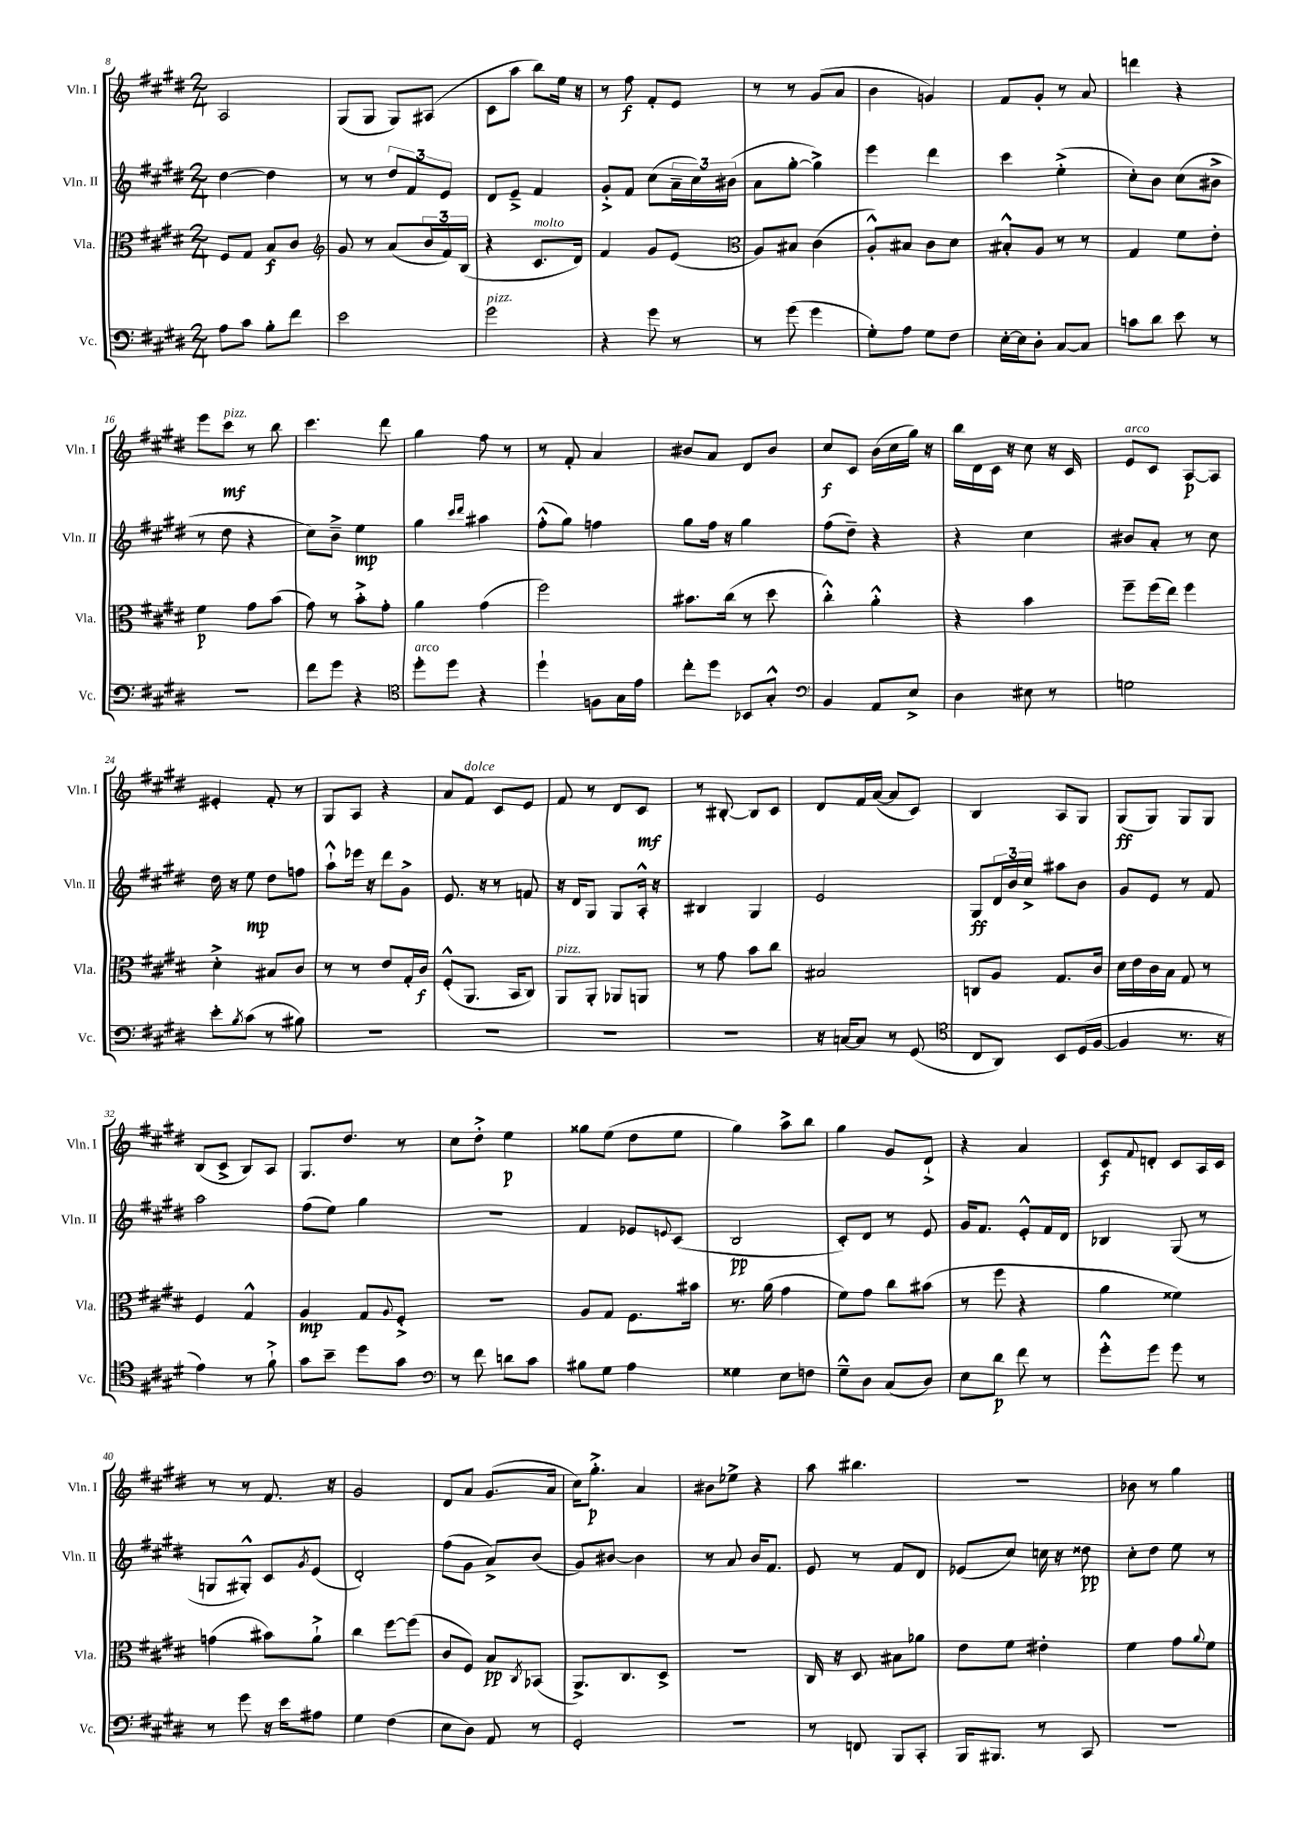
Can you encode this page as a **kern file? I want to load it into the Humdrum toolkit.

**kern	**dynam	**kern	**dynam	**kern	**dynam	**kern	**dynam
*part4	*part4	*part3	*part3	*part2	*part2	*part1	*part1
*staff4	*staff4	*staff3	*staff3	*staff2	*staff2	*staff1	*staff1
*I"Vc.	*	*I"Vla.	*	*I"Vln. II	*	*I"Vln. I	*
*I'Vc.	*	*I'Vla.	*	*I'Vln. II	*	*I'Vln. I	*
*clefF4	*	*clefC3	*	*clefG2	*	*clefG2	*
*k[f#c#g#d#]	*	*k[f#c#g#d#]	*	*k[f#c#g#d#]	*	*k[f#c#g#d#]	*
*M2/4	*	*M2/4	*	*M2/4	*	*M2/4	*
=8	=8	=8	=8	=8	=8	=8	=8
8A\L	.	8F#/L	.	[4dd#\	.	2A/	.
8c#\J	.	8G#/J	.	.	.	.	.
8B'\L	.	8B/L	f	4dd#\]	.	.	.
8f#\J	.	8c#/J	.	.	.	.	.
=9	=9	=9	=9	=9	=9	=9	=9
*	*	*clefG2	*	*	*	*	*
2e\	.	8g#/	.	8r	.	(8G#/L	.
.	.	8r	.	8r	.	8G#/J	.
.	.	(8a/L	.	12dd#/L	.	8G#/L)	.
.	.	.	.	12f#/	.	.	.
.	.	24b/L	.	.	.	(8A#X/J	.
.	.	24f#/)	.	12e/J	.	.	.
.	.	(24B/JJ	.	.	.	.	.
=10	=10	=10	=10	=10	=10	=10	=10
!LO:TX:a:i:t=pizz.	!	!	!	!	!	!	!
2g#\	.	4r	.	8d#/L	.	8c#\L	.
.	.	.	.	8e~^/J	.	8aa\J	.
!	!	!LO:TX:a:i:t=molto	!	!	!	!	!
.	.	8.c#/L	.	4f#/	.	8bb\L)	.
.	.	.	.	.	.	16ee\Jk	.
.	.	16d#/Jk)	.	.	.	16r	.
=11	=11	=11	=11	=11	=11	=11	=11
4r	.	4f#/	.	8g#'^/L	.	8r	.
.	.	.	.	8f#/J	.	8ff#\	f
8g#\	.	8g#/L	.	(8cc#\L	.	8f#'/L	.
8r	.	(8e/J	.	24a~\L	.	8e/J	.
.	.	.	.	24cc#\)	.	.	.
.	.	.	.	(24b#X\JJ	.	.	.
=12	=12	=12	=12	=12	=12	=12	=12
*	*	*clefC3	*	*	*	*	*
8r	.	8A/L)	.	8a\L	.	8r	.
(8g#\	.	8B#X/J	.	[8gg#'\J	.	8r	.
4g#\	.	(4c#\	.	4gg#^\])	.	(8g#/L	.
.	.	.	.	.	.	8a/J	.
=13	=13	=13	=13	=13	=13	=13	=13
8G#'\L)	.	8A'^^/L)	.	4eee\	.	4b\	.
8A\J	.	8B#X/J	.	.	.	.	.
8G#\L	.	8c#\L	.	4ddd#\	.	4gn/)	.
8F#\J	.	8d#\J	.	.	.	.	.
=14	=14	=14	=14	=14	=14	=14	=14
[16E'\LL	.	8B#X'^^/L	.	4ccc#\	.	8f#/L	.
16E\J]	.	.	.	.	.	.	.
8D#'\J	.	8A/J	.	.	.	8g#'/J	.
[8C#/L	.	8r	.	(4ee'^\	.	8r	.
8C#/J]	.	8r	.	.	.	8a/	.
=15	=15	=15	=15	=15	=15	=15	=15
8cn\L	.	4G#/	.	8cc#'\L)	.	4dddn\	.
8d#\J	.	.	.	8b\J	.	.	.
8e\	.	8f#\L	.	(8cc#\L	.	4r	.
8r	.	8e'\J	.	8b#X^\J	.	.	.
!!LO:LB:g=z
=16	=16	=16	=16	=16	=16	=16	=16
2r	.	4f#\	p	8r	.	8eee\L	.
!	!	!	!	!	!	!LO:TX:a:i:t=pizz.	!
.	.	.	.	8dd#\	.	8ccc#\J	mf
.	.	8g#\L	.	4r	.	8r	.
.	.	(8b\J	.	.	.	8bb\	.
=17	=17	=17	=17	=17	=17	=17	=17
8f#\L	.	8g#\)	.	8cc#\L)	.	4.ccc#\	.
8g#\J	.	8r	.	8b~^\J	.	.	.
4r	.	8b'^\L	.	4ee\	mp	.	.
.	.	8g#'\J	.	.	.	8ddd#\	.
=18	=18	=18	=18	=18	=18	=18	=18
*clefC4	*	*	*	*	*	*	*
!LO:TX:a:i:t=arco	!	!	!	!	!	!	!
8dd#'\L	.	4a\	.	4gg#\	.	4gg#\	.
8dd#\J	.	.	.	.	.	.	.
.	.	.	.	16qqccc#/LL	.	.	.
.	.	.	.	16qqddd#/JJ	.	.	.
4r	.	(4g#\	.	4aa#X\	.	8ff#\	.
.	.	.	.	.	.	8r	.
=19	=19	=19	=19	=19	=19	=19	=19
4dd#`\	.	2ff#\)	.	(8ff#'^^\L	.	8r	.
.	.	.	.	8gg#\J)	.	8f#'/	.
8Fn\L	.	.	.	4ffn\	.	4a/	.
16G#\L	.	.	.	.	.	.	.
16e\JJ	.	.	.	.	.	.	.
=20	=20	=20	=20	=20	=20	=20	=20
8cc#'\L	.	8.b#X\L	.	8gg#\L	.	8b#X/L	.
8dd#\J	.	.	.	16ff#\Jk	.	8a/J	.
.	.	(16cc#\Jk	.	16r	.	.	.
8BB-X/L	.	8r	.	4gg#\	.	8d#/L	.
8G#'^^/J	.	8dd#\	.	.	.	8b#/J	.
=21	=21	=21	=21	=21	=21	=21	=21
*clefF4	*	*	*	*	*	*	*
4BB/	.	4cc#'^^\)	.	(8ff#\L	.	8cc#/L	f
.	.	.	.	8dd#~\J)	.	8c#/J	.
8AA/L	.	4a'^^\	.	4r	.	(16b\LL	.
.	.	.	.	.	.	16cc#\	.
8E^/J	.	.	.	.	.	16gg#\JJ)	.
.	.	.	.	.	.	16r	.
=22	=22	=22	=22	=22	=22	=22	=22
4D#\	.	4r	.	4r	.	16bb\LL	.
.	.	.	.	.	.	16d#\	.
.	.	.	.	.	.	16c#\JJ	.
.	.	.	.	.	.	16r	.
8E#X\	.	4b\	.	4cc#\	.	8cc#\	.
8r	.	.	.	.	.	16r	.
.	.	.	.	.	.	16c#/	.
=23	=23	=23	=23	=23	=23	=23	=23
!	!	!	!	!	!	!LO:TX:a:i:t=arco	!
2Gn\	.	8ff#~\L	.	8b#X/L	.	8e/L	.
.	.	(16ff#\L	.	8a'/J	.	8c#/J	.
.	.	16ee\JJ)	.	.	.	.	.
.	.	4ff#\	.	8r	.	[8A/L	p
.	.	.	.	8cc#\	.	8A/J]	.
!!LO:LB:g=z
=24	=24	=24	=24	=24	=24	=24	=24
8e'\L	.	4d#'^\	.	16dd#\	.	4e#X'/	.
.	.	.	.	16r	.	.	.
8qB/	.	.	.	.	.	.	.
(8c#\J	.	.	.	8ee\	mp	.	.
8r	.	8B#X/L	.	8dd#\L	.	8f#'/	.
8B#X\)	.	8c#/J	.	8ffn\J	.	8r	.
=25	=25	=25	=25	=25	=25	=25	=25
2r	.	8r	.	8aa`^^\L	.	8G#/L	.
.	.	8r	.	16eee-X\Jk	.	8A/J	.
.	.	.	.	16r	.	.	.
.	.	8e/L	.	8ddd#\L	.	4r	.
.	.	16G#'/L	.	8g#^\J	.	.	.
.	.	16c#/JJ	f	.	.	.	.
=26	=26	=26	=26	=26	=26	=26	=26
2r	.	(8F#'^^/L	.	8.e/	.	8a/L	.
!	!	!	!	!	!	!LO:TX:a:i:t=dolce	!
.	.	8.AA/J	.	.	.	8f#/J	.
.	.	.	.	16r	.	.	.
.	.	.	.	8r	.	8c#/L	.
.	.	16BB/KL	.	.	.	.	.
.	.	8C#/J)	.	8fn/	.	8e/J	.
=27	=27	=27	=27	=27	=27	=27	=27
!	!	!LO:TX:a:i:t=pizz.	!	!	!	!	!
2r	.	8AA/L	.	16r	.	8f#/	.
.	.	.	.	16d#/KL	.	.	.
.	.	8AA'/J	.	8G#/J	.	8r	.
.	.	8AA-X/L	.	8G#/L	.	8d#/L	.
.	.	8AAn/J	.	16A'^^/Jk	.	8c#/J	mf
.	.	.	.	16r	.	.	.
=28	=28	=28	=28	=28	=28	=28	=28
2r	.	8r	.	4B#X/	.	8r	.
.	.	8g#\	.	.	.	[8B#X'/	.
.	.	8b\L	.	4G#/	.	8B#/L]	.
.	.	8cc#\J	.	.	.	8c#/J	.
=29	=29	=29	=29	=29	=29	=29	=29
16r	.	2B#X/	.	2e/	.	8d#/L	.
[16Cn/KL	.	.	.	.	.	.	.
8C/J]	.	.	.	.	.	16f#/L	.
.	.	.	.	.	.	([16a/JJ	.
8r	.	.	.	.	.	8a/L]	.
(8GG#/	.	.	.	.	.	8c#/J)	.
=30	=30	=30	=30	=30	=30	=30	=30
*clefC4	*	*	*	*	*	*	*
8C#/L	.	8Cn/L	.	8G#/L	ff	4B/	.
8AA/J)	.	8A/J	.	24d#/L	.	.	.
.	.	.	.	24b/	.	.	.
.	.	.	.	24cc#^/JJ	.	.	.
8BB/L	.	8.G#/L	.	8aa#X\L	.	8A/L	.
(16D#/L	.	.	.	8b\J	.	8G#/J	.
[16F#/JJ	.	16c#/Jk	.	.	.	.	.
=31	=31	=31	=31	=31	=31	=31	=31
4F#/]	.	16d#\LL	.	8g#/L	.	(8G#/L	ff
.	.	16e\	.	.	.	.	.
.	.	16c#\	.	8e/J	.	8G#/J)	.
.	.	16B\JJ	.	.	.	.	.
8.r	.	8G#/	.	8r	.	8G#/L	.
.	.	8r	.	8f#/	.	8G#/J	.
16r	.	.	.	.	.	.	.
!!LO:LB:g=z
=32	=32	=32	=32	=32	=32	=32	=32
4e\)	.	4F#/	.	2aa\	.	(8B/L	.
.	.	.	.	.	.	8c#^/J	.
8r	.	4G#^^/	.	.	.	8B/L)	.
8f#`^\	.	.	.	.	.	8A/J	.
=33	=33	=33	=33	=33	=33	=33	=33
8g#\L	.	4A/	mp	(8ff#\L	.	8.G#/L	.
8b~\J	.	.	.	8ee\J)	.	.	.
.	.	.	.	.	.	8.dd#/J	.
8dd#\L	.	8G#/L	.	4gg#\	.	.	.
.	.	8qqA/	.	.	.	.	.
8g#\J	.	8F#'^/J	.	.	.	8r	.
=34	=34	=34	=34	=34	=34	=34	=34
*clefF4	*	*	*	*	*	*	*
8r	.	2r	.	2r	.	8cc#\L	.
8f#\	.	.	.	.	.	8dd#'^\J	.
8dn\L	.	.	.	.	.	4ee\	p
8c#\J	.	.	.	.	.	.	.
=35	=35	=35	=35	=35	=35	=35	=35
8B#X\L	.	8A/L	.	4f#/	.	8gg##X\L	.
8G#\J	.	8G#/J	.	.	.	(8ee\J	.
4A\	.	8.F#\L	.	8e-X/L	.	8dd#\L	.
.	.	.	.	8qqen/	.	.	.
.	.	.	.	(8c#/J	.	8ee\J	.
.	.	16b#X\Jk	.	.	.	.	.
=36	=36	=36	=36	=36	=36	=36	=36
4G##X\	.	8.r	.	2B/	pp	4gg#\)	.
.	.	(16a\	.	.	.	.	.
8E\L	.	4g#\	.	.	.	8aa^\L	.
8Fn\J	.	.	.	.	.	8bb\J	.
=37	=37	=37	=37	=37	=37	=37	=37
8G#~^^\L	.	8f#\L)	.	8c#'/L)	.	4gg#\	.
8D#\J	.	8g#\J	.	8d#/J	.	.	.
(8C#/L	.	8cc#\L	.	8r	.	8g#/L	.
8D#/J)	.	(8b#X\J	.	8e/	.	8d#`^/J	.
=38	=38	=38	=38	=38	=38	=38	=38
8E\L	.	8r	.	16g#/KL	.	4r	.
.	.	.	.	8.f#/J	.	.	.
8d#\J	p	8ff#\	.	.	.	.	.
8f#\	.	4r	.	8e'^^/L	.	4a/	.
8r	.	.	.	16f#/L	.	.	.
.	.	.	.	16d#/JJ	.	.	.
=39	=39	=39	=39	=39	=39	=39	=39
8g#'^^\L	.	4a\	.	4B-X/	.	8c#/L	f
.	.	.	.	.	.	8qqf#/	.
8g#\J	.	.	.	.	.	8dn'/J	.
8g#\	.	4f##X\)	.	(8G#/	.	8c#/L	.
8r	.	.	.	8r	.	16A/L	.
.	.	.	.	.	.	16c#/JJ	.
!!LO:LB:g=z
=40	=40	=40	=40	=40	=40	=40	=40
8r	.	(4gn\	.	8Gn/L	.	8r	.
8g#\	.	.	.	8G#X'^^/J)	.	8r	.
16r	.	8b#X\L)	.	8c#/L	.	8.f#/	.
16e\KL	.	.	.	.	.	.	.
.	.	.	.	8qg#/	.	.	.
8A#X\J	.	8a`^\J	.	(8e/J	.	.	.
.	.	.	.	.	.	16r	.
=41	=41	=41	=41	=41	=41	=41	=41
4G#\	.	4cc#\	.	2d#'/)	.	2g#/	.
(4F#\	.	[8ff#\L	.	.	.	.	.
.	.	(8ff#\J]	.	.	.	.	.
=42	=42	=42	=42	=42	=42	=42	=42
8E\L	.	8c#/L	.	(8ff#\L	.	8d#/L	.
8D#\J)	.	8F#/J)	.	8g#\J	.	8a/J	.
8AA/	.	8B/L	pp	8a^/L)	.	(8.g#/L	.
.	.	8qC#/	.	.	.	.	.
8r	.	(8BB-X/J	.	(8b/J	.	.	.
.	.	.	.	.	.	16a/Jk	.
=43	=43	=43	=43	=43	=43	=43	=43
2GG#'/	.	8.AA^/L)	.	8g#/L)	.	16cc#\KL)	.
.	.	.	.	.	.	8.gg#'^\J	p
.	.	.	.	[8b#X/J	.	.	.
.	.	8.C#/	.	.	.	.	.
.	.	.	.	4b#\]	.	4a/	.
.	.	8D#^/J	.	.	.	.	.
=44	=44	=44	=44	=44	=44	=44	=44
2r	.	2r	.	8r	.	8b#X\L	.
.	.	.	.	8a/	.	8ee-X^\J	.
.	.	.	.	16b/KL	.	4r	.
.	.	.	.	8.f#/J	.	.	.
=45	=45	=45	=45	=45	=45	=45	=45
8r	.	16C#/	.	8e/	.	8aa\	.
.	.	16r	.	.	.	.	.
8FFn/	.	8D#/	.	8r	.	4.bb#X\	.
8BBB/L	.	8B#X\L	.	8f#/L	.	.	.
8CC#'/J	.	8a-X\J	.	8d#/J	.	.	.
=46	=46	=46	=46	=46	=46	=46	=46
16BBB/KL	.	8e\L	.	(8e-X/L	.	2r	.
8.BBB#X/J	.	.	.	.	.	.	.
.	.	8f#\J	.	8cc#/J)	.	.	.
8r	.	4e#X'\	.	16ccn\	.	.	.
.	.	.	.	16r	.	.	.
8CC#/	.	.	.	8dd##X\	pp	.	.
=47	=47	=47	=47	=47	=47	=47	=47
2r	.	4f#\	.	8cc#'\L	.	8b-X\	.
.	.	.	.	8dd#\J	.	8r	.
.	.	8g#\L	.	8ee\	.	4gg#\	.
.	.	8qqa/	.	.	.	.	.
.	.	8f#\J	.	8r	.	.	.
==	==	==	==	==	==	==	==
*-	*-	*-	*-	*-	*-	*-	*-
